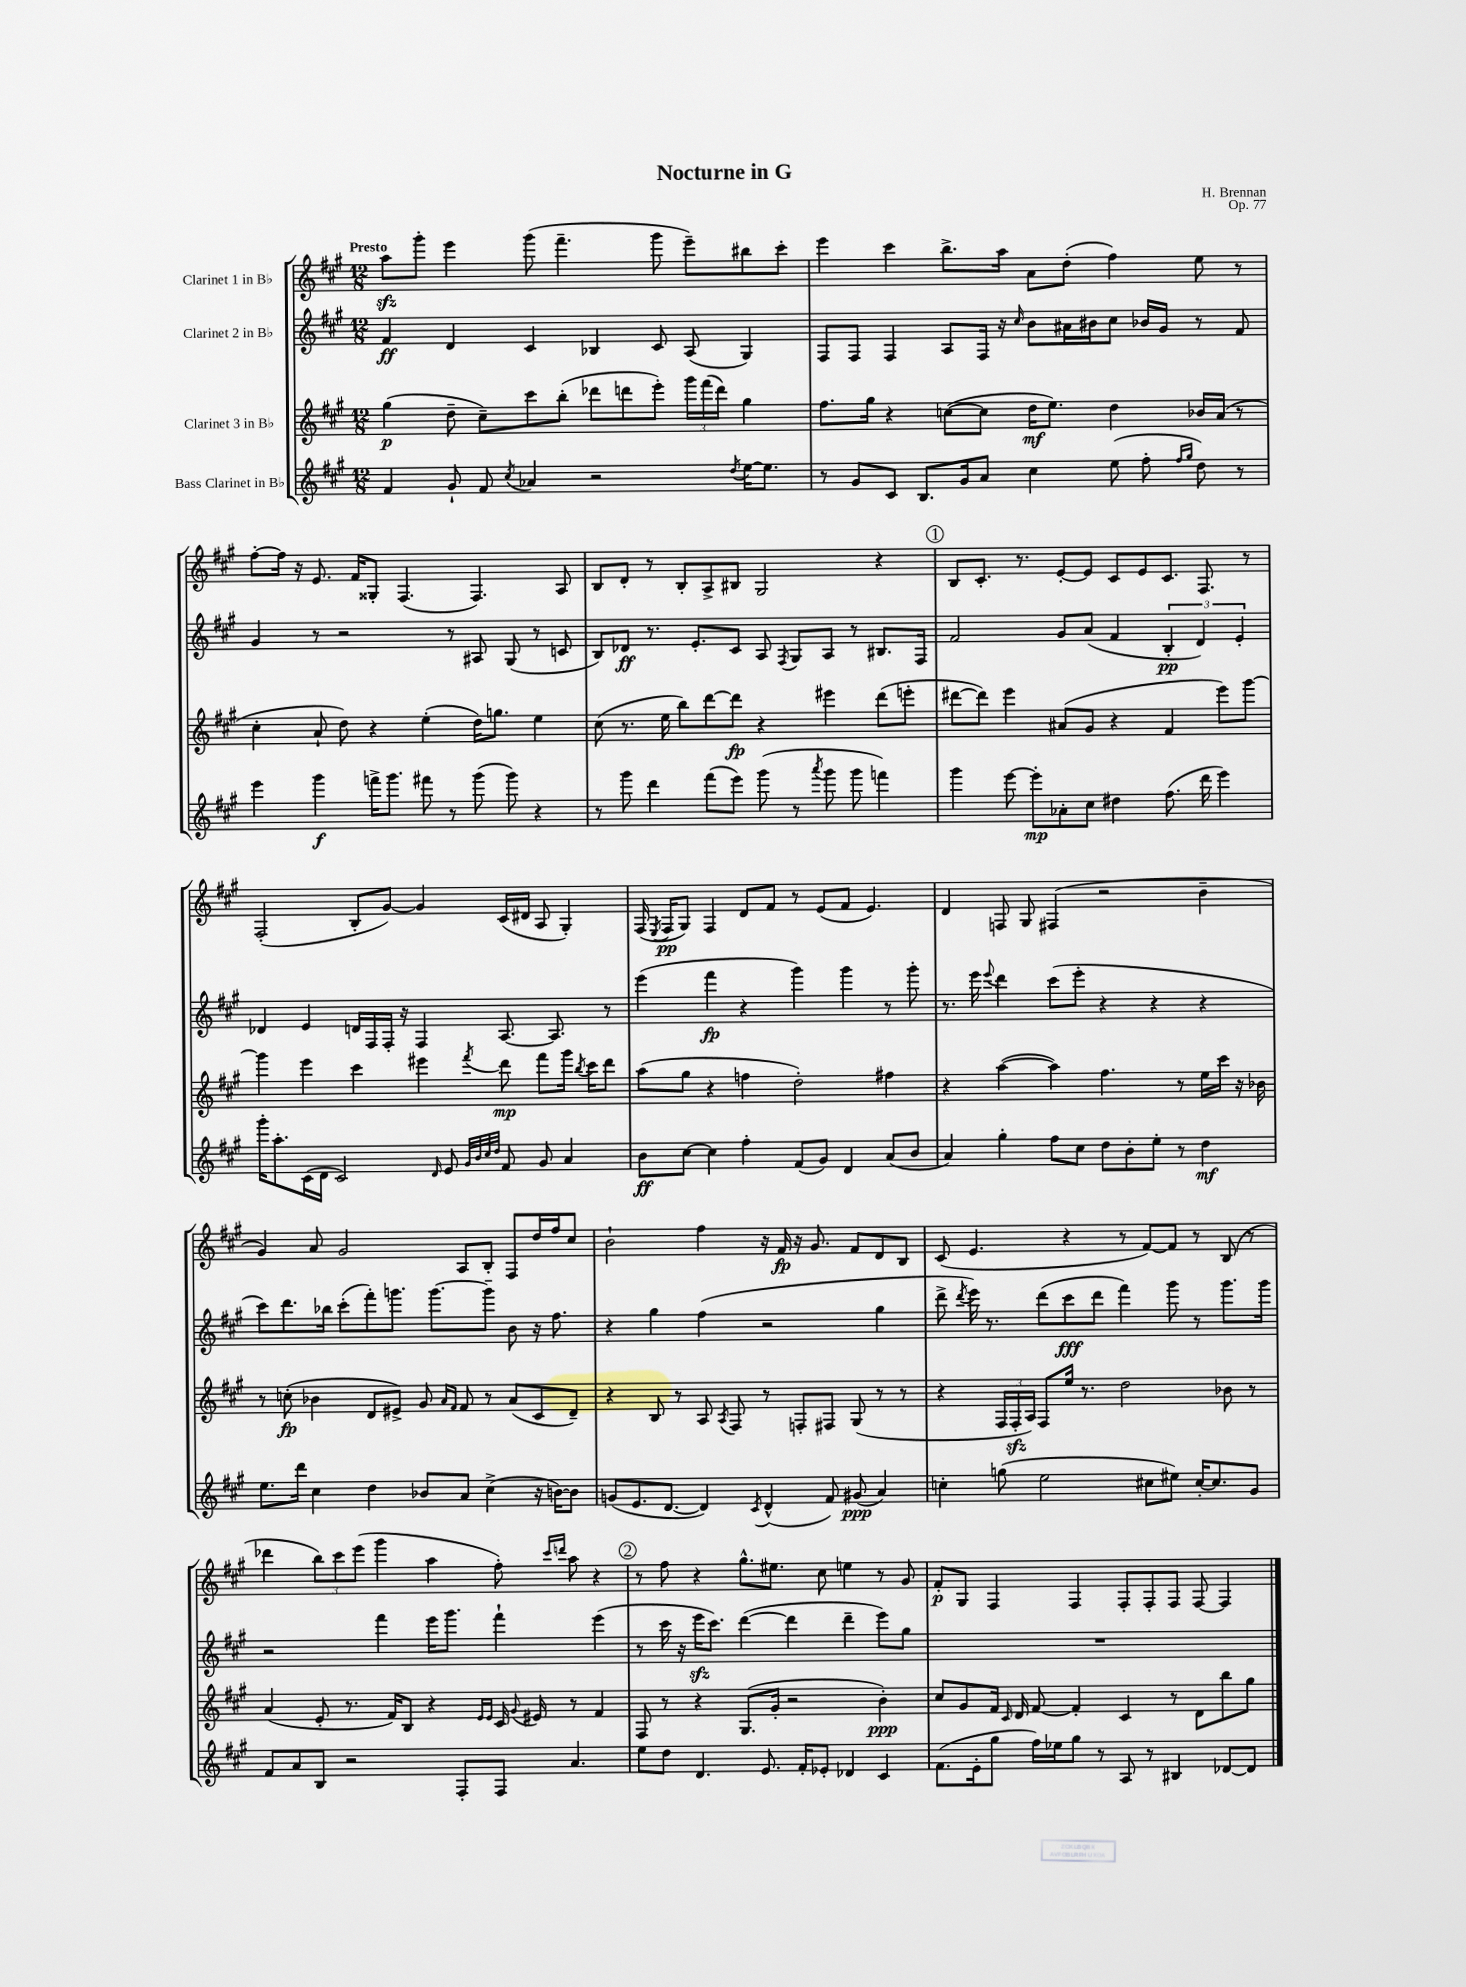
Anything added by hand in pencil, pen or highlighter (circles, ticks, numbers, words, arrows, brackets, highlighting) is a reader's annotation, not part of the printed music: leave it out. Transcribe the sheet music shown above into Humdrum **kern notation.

**kern	**kern	**kern	**kern
*staff4	*staff3	*staff2	*staff1
*clefG2	*clefG2	*clefG2	*clefG2
*k[f#c#g#]	*k[f#c#g#]	*k[f#c#g#]	*k[f#c#g#]
*M12/8	*M12/8	*M12/8	*M12/8
4f#/	(4gg#\	4f#/	8aa\L
.	.	.	8ggg#'\J
8g#`/	8dd~\	4d/	4eee\
8f#/	8cc#~\L)	.	.
8qcc#/	.	.	.
4a-/	8ccc#\	4c#/	(8ggg#\
.	(8bb'\J	.	4.fff#~\
2r	8ddd-\L	4B-/	.
.	8ddd\	.	.
.	8eee'\J)	8c#/	8ggg#\
.	24ggg#\LL	(8A/	8eee~\L)
.	(24fff#\	.	.
.	24ddd\JJ)	.	.
8qdd/	.	.	.
[16ee\LK	4gg#\	4G#/)	8bb#\
8.ee\]J	.	.	.
.	.	.	8ccc#'\J
=	=	=	=
8r	8.ff#\L	8F#/L	4eee\
8g#/L	.	8F#/J	.
.	16gg#\Jk	.	.
8c#/J	4r	4F#/	4ccc#\
8.B/L	.	.	.
.	([8cc\L	8A/L	8.bb^\L
16g#/k	.	.	.
8a/J	8cc\]J	16F#/Jk	.
.	.	16r	16aa\Jk
.	.	16qqcc#/	.
4cc#\	16dd\LK	8b\L	8a\L
.	8.ee\J)	.	.
.	.	16a#\L	(8dd'\J
.	.	16b#\J	.
(8ee\	4dd\	8cc#\J	4ff#\)
8ff#'\	.	16b-/LL	.
.	.	16g#/JJ	.
16qqff#/LL	.	.	.
16qqgg#/JJ	.	.	.
8dd\)	16b-/LL	8r	8ee\
.	(16a/JJ	.	.
8r	8r	8f#/	8r
=	=	=	=
4eee\	4cc#'\	4g#/	[8ff#'\L
.	.	.	16ff#\]Jk
.	.	.	16r
4ggg#\	8a`/	8r	8.e/
.	8dd\)	2r	.
.	.	.	16f#/LK
16fff^\LK	4r	.	8G##'/J
8.ggg#\J	.	.	.
.	.	.	(4.F#/
8fff#\	(4ee'\	.	.
8r	.	8r	.
(8ggg#\	16dd\LK)	8A#/	4.F#/)
.	8.gg\J	.	.
8ggg#\)	.	(8G#/	.
4r	4ee\	8r	.
.	.	8c/	8A/
=	=	=	=
8r	(8cc#\	8B/L)	8B/L
8ggg#\	8.r	8d-/J	8d'/J
4ddd\	.	8.r	8r
.	16ee\	.	.
.	8bb\L)	.	8B'/L
.	.	8.e'/L	.
(8fff#\L	[8ddd\	.	8A^/
8eee\J)	8ddd\]J	8c#/J	8B#/J
(8ggg#\	4r	8A/	2G#/
.	.	8qF#/	.
8r	.	8G#/L	.
8qaaa/	.	.	.
8ggg#\	4eee#\	8A/J	.
8ggg#\	.	8r	.
4fff\)	(8ddd\L	8.B#/L	4r
.	8eee'\J	.	.
.	.	16F#/Jk	.
=	=	=	=
4ggg#\	[8ddd#\L	2f#/	8B/L
.	8ddd#\]J)	.	8.c#'/J
[8eee\	4eee\	.	.
.	.	.	8.r
8eee'\]L	.	.	.
8a-'\	(8a#/L	8g#/L	[8e'/L
8cc#\J	8g#/J	(8a/J	8e/]J
4dd#\	4r	4f#/	8c#/L
.	.	.	8e/
(8.ff#\	4f#/	6B'/	8.c#/J
.	.	6d/)	.
16ddd\	.	.	8.F#/
4eee\)	8eee\L)	.	.
.	.	6e'/	.
.	[8ggg#\J	.	8r
=	=	=	=
16ggg#'\LK	4ggg#\]	4d-/	(2F#'/
8.aa'\	.	.	.
(16c#\L	4eee\	4e/	.
16d\JJ	.	.	.
2c#/)	.	.	.
.	4ccc#\	16d/LL	8B'/L
.	.	16F#/	.
.	.	16F#'/JJ	[8g#/J)
.	.	16r	.
.	4eee#\	4F#/	4g#/]
16qqd/	.	.	.
8e/	.	.	.
32qqg#/LLL	.	.	.
32qqb/	.	.	.
32qqcc#/	.	.	.
32qqdd/JJJ	8qfff#/	.	.
8f#/	8ddd\	[8.A/	(16c#/LL
.	.	.	16d#/JJ
8g#/	8fff#\L	.	8A/
.	.	8.A/]	.
4a/	16ggg#\Jk	.	4G#'/)
.	8qbb/	.	.
.	16ccc#\LK	.	.
.	8ddd\J	8r	.
=	=	=	=
8b\L	(8aa\L	(4eee\	(16F#/
.	.	.	8qE/
.	.	.	16F#/LK
[8cc#\J	8gg#\J	.	8G#/J)
4cc#\]	4r	4fff#\	4F#/
4ff#'\	4ff\	4r	8d/L
.	.	.	8f#/J
(8f#/L	2dd'\)	4ggg#\)	8r
8g#/J)	.	.	(8e/L
4d/	.	4ggg#\	8f#/J
.	.	.	4.e/)
(8a/L	4ff#\	8r	.
8b/J	.	8ggg#'\	.
=	=	=	=
4a/)	4r	8.r	4d/
.	.	16eee\	.
.	.	8qqeee/	.
4gg#'\	([4aa\	4ddd\	8F/
.	.	.	8G#/
8ff#\L	4aa\])	(8ccc#\L	(4F#/
8cc#\J	.	8eee'\J	.
8dd\L	4.ff#\	4r	2r
8b'\	.	.	.
8ee'\J	.	4r	.
8r	8r	.	.
4dd\	16ee\LL	4r	4b~\
.	16ccc#\JJ	.	.
.	16r	.	.
.	16b-\	.	.
=	=	=	=
8.ee\L	8r	8ccc#\L)	4g#/)
.	(8cc'\	8.ddd\	.
16ddd\Jk	.	.	.
4cc#\	4b-\	.	8a/
.	.	16bb-\Jk	.
.	.	(8ccc#'\L	2g#/
4dd\	8d/L	8fff#'\)	.
.	8e#^/J)	8.ggg\J	.
8b-/L	8g#/	.	.
.	.	[8.ggg\L	.
.	16qqa/LL	.	.
.	16qqf#/JJ	.	.
8a/J	8f#/	.	8A/L
(4cc#^\	8r	8ggg~\]J	8B'/J
.	(8a/L	8b\	8F#/L
16r	8c#/	16r	16dd/L
[16b\LK)	.	8.ff#\	16ff#/J
8b\]J	8d~/J)	.	8cc#/J
=	=	=	=
(8g/L	4r	4r	2b`\
8.e/	.	.	.
.	8B/	4gg#\	.
[8.d/J	.	.	.
.	8r	.	.
4d/])	8A/	(4ff#\	4ff#\
.	8qA/	.	.
.	8F#/	.	.
8qc#/	.	.	.
(4d^^/	8r	2r	16r
.	.	.	16f#/
.	8F'/L	.	16r
.	.	.	8.g#/
8f#/)	8F#/J	.	.
(8g#/	(8G#/	.	8f#/L
4a/)	8r	4gg#\	8d/
.	8r	.	8B/J
=	=	=	=
4cc'\	4r	8ddd^\	(8c#/
.	.	8qddd/	.
.	.	16eee\)	4.e/
.	.	8.r	.
(8gg\	24F#/LL	.	.
.	24F#'/	.	.
.	24A/JJ)	.	.
2ee\	8F#/L	(8ddd\L	.
.	16ee/Jk	8ccc#\	4r
.	8.r	.	.
.	.	8ddd\J	.
.	2dd\	4fff#\)	8r
8cc#\L	.	.	[8f#/L)
8ee#\J)	.	8ggg#\	8f#/]J
[16cc#'/LK	.	8r	8r
8.cc#/]	.	.	.
.	8b-\	8.ggg#\L	(8B/
8g#/J	8r	.	8r
.	.	16ggg#\Jk	.
=	=	=	=
8f#/L	(4a/	2r	4ddd-\
8a/	.	.	.
8B/J	8e'/	.	12bb\L)
.	.	.	12ccc#\
2r	8.r	.	.
.	.	.	(12eee\J
.	.	4fff#\	4ggg#\
.	16f#/LK)	.	.
.	8B/J	.	.
.	4r	16eee\LK	4aa\
.	.	8.ggg#\J	.
8F#'/L	.	.	.
.	16qqe/LL	.	.
.	16qqe/JJ	.	.
8F#/J	16c#/	4fff#`\	8ff#'\)
.	8qqg#/	.	.
.	16e#/	.	.
.	.	.	16qqccc#/LL
.	.	.	16qqddd/JJ
4.a/	8r	.	8aa\
.	4f#/	(4eee\	4r
=	=	=	=
8ee\L	8F#/	8r	8r
8dd\J	8r	16ccc#\	8ff#\
.	.	16r	.
4.d/	4r	16eee\LK	4r
.	.	8.ccc#\J)	.
.	(8.G#/L	([4ddd\	8.gg#^^\L
8.e/	.	.	.
.	16g#'/Jk	.	8.ee#\J
.	2r	4ddd\]	.
16f#'/LK	.	.	.
8e-'/J	.	.	8cc#\
4d-/	.	4ddd~\	4ee\
4c#/	4b'\)	8eee\L)	8r
.	.	8gg#\J	8g#/
=	=	=	=
(8.f#\L	8cc#/L	1.r	8f#'/L
.	8g#/	.	8G#/J
16e'\k	.	.	.
8gg#\J	16f#/Jk	.	4F#/
.	16qqc#/	.	.
.	16d/	.	.
16ff#\LL)	[8f#/	.	.
16ee-\J	.	.	.
8gg#\J	4f#'/]	.	4F#/
8r	.	.	.
8A/	4c#/	.	8F#'/L
8r	.	.	8F#'/
4B#/	8r	.	8F#/J
.	8d\L	.	[8F#/
[8d-/L	8bb\	.	4F#/]
8d-/]J	8gg#\J	.	.
==	==	==	==
*-	*-	*-	*-
